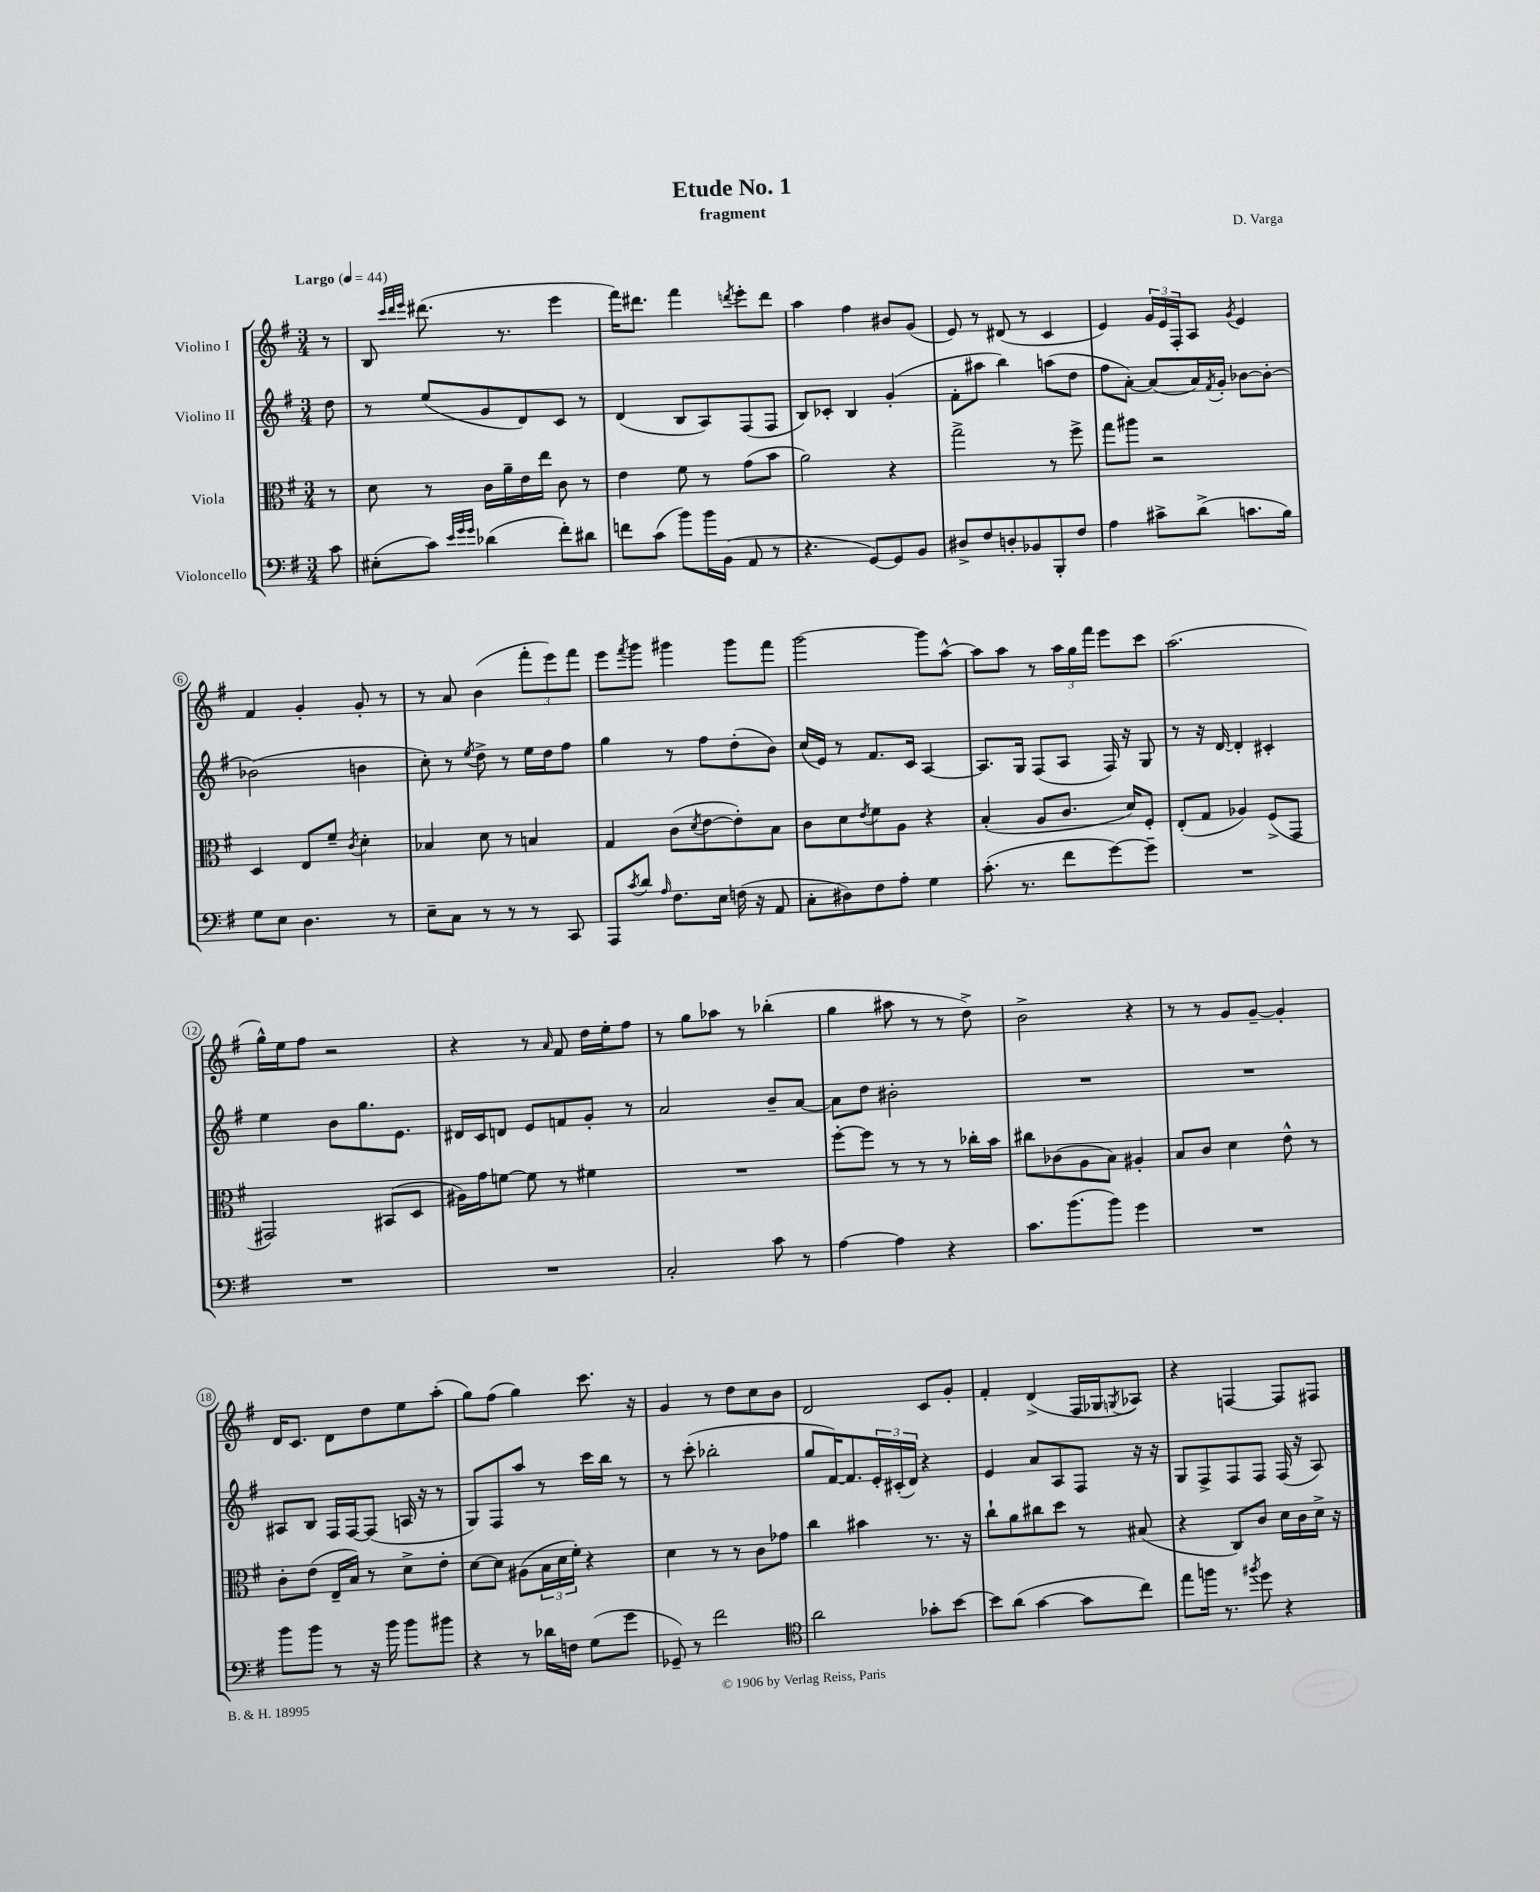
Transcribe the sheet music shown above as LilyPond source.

\header { title = "Etude No. 1" composer = "D. Varga" subtitle = "fragment" }
<<
\new StaffGroup <<
\new Staff = "s0" \with { instrumentName = "Violino I" } {
    \clef treble \key g \major \numericTimeSignature \time 3/4 \partial 8 \tempo "Largo" 4 = 44
    r8 |
    b8 \grace { c'''32 d'''32 e'''32 } dis'''8.( r8. e'''4 |
    fis'''16) dis'''8. fis'''4 \acciaccatura { d'''8 } e'''8-. d'''8 |
    a''4 fis''4 bis'8 g'8( |
    e'8) r8 dis'8( r8 c'4 |
    e'4) \tuplet 3/2 { g'16 e'16 fis16-. } a8 \acciaccatura { g'8 } e'4 |
    fis'4 g'4-. g'8-. r8 |
    r8 a'8 b'4( \tuplet 3/2 { fis'''8-. e'''8) fis'''8 } |
    e'''8 \acciaccatura { fis'''8 } g'''8 gis'''4 gis'''8 fis'''8 |
    g'''2~ g'''8 a''8~-^ |
    a''8 a''8 r8 \tuplet 3/2 { a''16 g''16 fis'''16 } e'''8 c'''8 |
    a''2.( |
    g''16-^) e''16 fis''8 r2 |
    r4 r8 \grace { a'16 } fis'8 d''16 e''16-. fis''8 |
    r8 g''8 aes''8 r8 bes''4-.( |
    g''4 ais''8 r8 r8 d''8->) |
    b'2-> r4 |
    r8 r8 g'8 g'8~-- g'4-. |
    d'16 c'8. d'8 d''8 e''8 a''8-.( |
    g''8) fis''8( g''4) c'''8. r16 |
    g'4 r8 d''8 c''8 b'8 |
    d'2 c'8 g'8-. |
    fis'4-. d'4->( fis16 ges16 \acciaccatura { g8 } aes8) |
    r4 f4~ f8 fis8 \bar "|." |
}
\new Staff = "s1" \with { instrumentName = "Violino II" } {
    \clef treble \key g \major \numericTimeSignature \time 3/4 \partial 8
    d''8 |
    r8 e''8( g'8 d'8) c'8 r8 |
    d'4( b8 a8) fis8( fis8 |
    b8) ces'8-. b4 g'4-.( |
    fis'8-. ais''8 b''4) a''8( d''8 |
    fis''8 a'8~-.) a'8( a'16) \acciaccatura { fis'8 } g'16-. bes'8~ bes'8~-. |
    bes'2( b'4 |
    c''8-.) r8 \acciaccatura { e''8 } d''8-> r8 e''16 d''16 fis''8 |
    g''4 r8 fis''8 d''8-.( b'8) |
    c''16( e'16) r8 fis'8. c'16 a4~ |
    a8. g16 fis8( a8 fis16) r16 g8 |
    r8 r16 d'16~ d'4-. cis'4-. |
    e''4 b'8 g''8. e'8. |
    dis'16 c'16 d'8 e'8 f'8 g'8-. r8 |
    a'2 b'8-- a'8~ |
    a'8 d''8 bis'2-. |
    R2. |
    R2. |
    ais8 b8 fis16 fis16~ fis8( a16 r16 r8 |
    g8) fis8 a''8 r8 c'''16 b''16 r8 |
    r8 c'''8-.( bes''2-. |
    g''8 fis'16~) fis'8. \tuplet 3/2 { e'16-. cis'16-.( d'16) } r4 |
    e'4 a'8 a8 fis8 r16 r16 |
    g8 fis8-> fis8 fis8 fis16( r16 a8) \bar "|." |
}
\new Staff = "s2" \with { instrumentName = "Viola" } {
    \clef alto \key g \major \numericTimeSignature \time 3/4 \partial 8
    r8 |
    d'8 r8 c'16 a'16-- e'16 e''16 c'8 r8 |
    e'4 fis'8 r8 g'8( b'8 |
    a'2) r4 |
    g''2-> r8 fis''8-> |
    g''8 ais''8 r2 |
    d4 e8 fis'8-- \acciaccatura { c'8 } d'4-. |
    bes4 d'8 r8 b4 |
    g4 c'8( \acciaccatura { d'8 } e'8~ e'8-.) b8 |
    c'8 d'8 \acciaccatura { e'8 } fis'8 a8 r4 |
    b4-.( a8 c'8. d'16) fis8-. |
    e8-.( g8 aes4) fis8->( g,8 |
    gis,2) bis,8( d8 |
    ais16) g'16 f'8~ f'8 r8 fis'4 |
    R2. |
    fis''8~-. fis''8 r8 r8 r8 ces''16-. b'16 |
    cis''8 ces'8( a8 b8) ais4-. |
    b8 c'8 d'4 e'8-^ r8 |
    c'8-. e'8( e16-- b16) r8 d'8-> e'8-. |
    d'8~ d'8 ais8( \tuplet 3/2 { b16 d'16 fis'16-.) } r4 |
    d'4 r8 r8 c'8 ges'8 |
    c''4 bis'4 r8. r16 |
    c''8-! a'8 cis''8 d''8 r8 bis8( |
    r4 c8) c'8 d'16 c'16 d'16-> r16 \bar "|." |
}
\new Staff = "s3" \with { instrumentName = "Violoncello" } {
    \clef bass \key g \major \numericTimeSignature \time 3/4 \partial 8
    c'8 |
    eis8-.( c'8) \grace { e'32 g'32 g'32 } des'4( fis'8-.) dis'8 |
    f'8 c'8( b'8) b'16 b,16( a,8 r8 |
    r4. g,8~) g,8 b,8 |
    dis8-> fis8 d8-. bes,8 b,,8-. fis8 |
    a4 cis'8-> d'8->( c'8. b16) |
    g8 e8 d4. r8 |
    e8-- c8 r8 r8 r8 c,8 |
    a,,8 \acciaccatura { c'8 } d'8 \grace { a16 } fis8. e16 f16( r16 a,8 |
    c8-. dis8) fis8 a8-. g4 |
    c'8.-.( r8. fis'8 g'8~) g'8-- |
    R2. |
    R2. |
    R2. |
    c2-. c'8 r8 |
    a4~ a4 r4 |
    c'8. b'8.( b'8) g'4 |
    R2. |
    b'8 b'8 r8 r16 b'16 b'8 bis'8 |
    r4 r8 des'16 f16 g8( g'8 |
    ges,8--) r8 fis'2 |
    \clef tenor a'2 ges'8-. b'8~ |
    b'8 a'8( g'4~ g'8 c''8) |
    e''8 f''16 r8. \acciaccatura { fis''8 } d''8 r4 \bar "|." |
}
>>
>>
\layout { \context { \Score \override BarNumber.stencil = #(make-stencil-circler 0.1 0.3 ly:text-interface::print) } }
